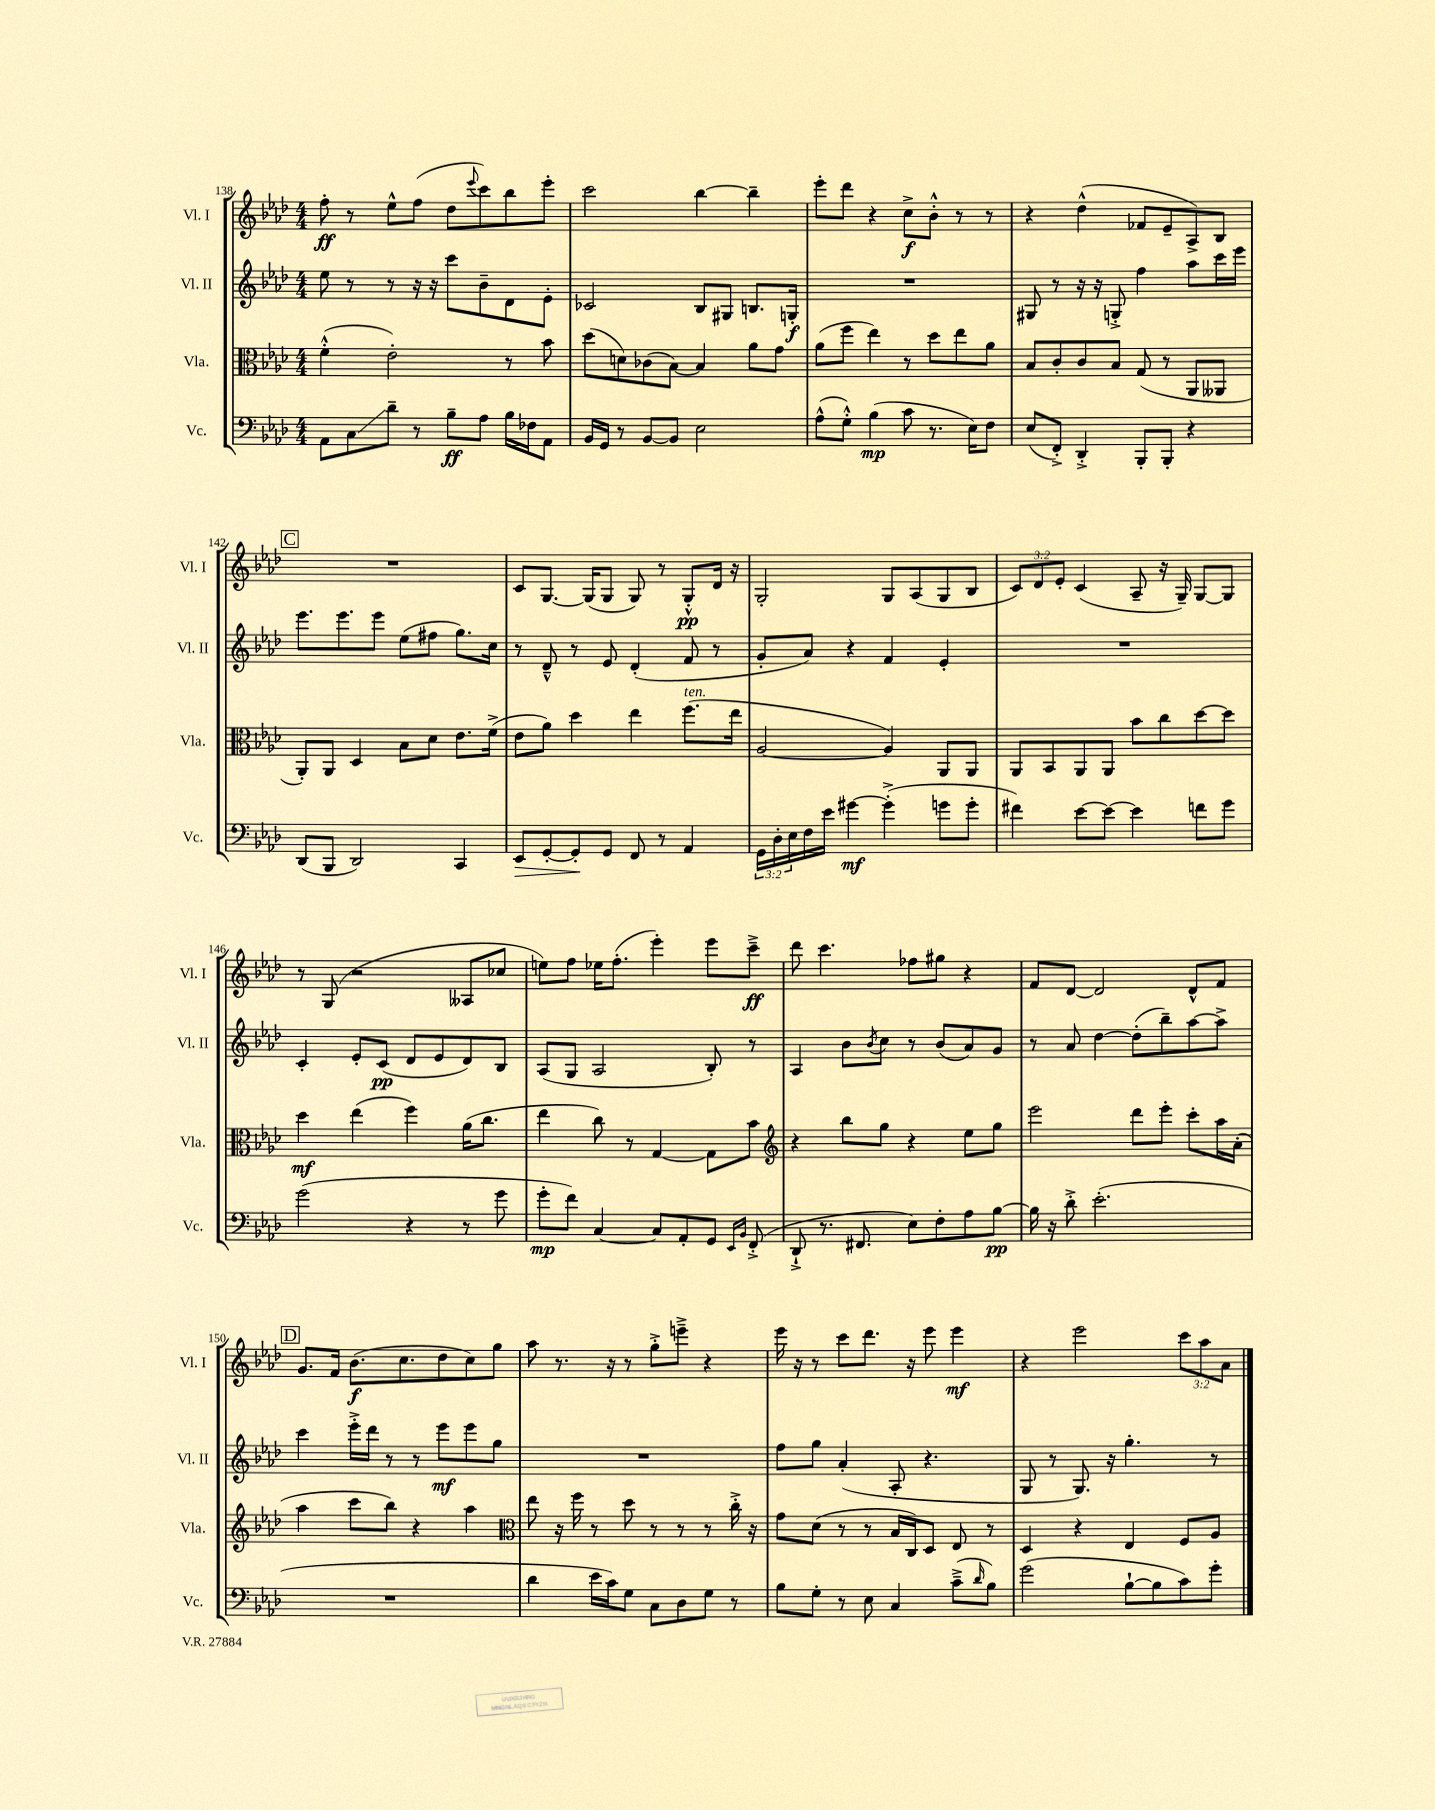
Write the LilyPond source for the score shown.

<<
\new StaffGroup <<
\new Staff = "s0" \with { instrumentName = "Vl. I" shortInstrumentName = "Vl. I" } {
    \clef treble \key aes \major \numericTimeSignature \time 4/4 \override Staff.TupletNumber.text = #tuplet-number::calc-fraction-text
    f''8-.\ff r8 ees''8-^ f''8( des''8 \appoggiatura { ees'''8 } c'''8) bes''8 ees'''8-. |
    c'''2 bes''4~ bes''4-- |
    ees'''8-. des'''8 r4 c''8->\f bes'8-.-^ r8 r8 |
    r4 des''4-^( fes'8 ees'8-- aes8->) bes8 |
    \mark \markup { \box "C" } R1 |
    c'8 g8.~ g16( g8 g8) r8 g8-.-^\pp des'16 r16 |
    g2-. g8 aes8( g8 bes8 |
    \tuplet 3/2 { c'8) des'8 ees'8-. } c'4( aes8-- r16 g16--) g8~ g8 |
    r8 g8( r2 aeses8 ces''8 |
    e''8) f''8 ees''16 f''8.-.( ees'''4-.) ees'''8 c'''8--->\ff |
    des'''8 c'''4. fes''8 gis''8 r4 |
    f'8 des'8~ des'2 des'8-^ f'8 |
    \mark \markup { \box "D" } g'8. f'16 bes'8.\f( c''8. des''8 c''8) g''8 |
    aes''8 r8. r16 r8 g''8-.-> e'''8---> r4 |
    ees'''16 r16 r8 c'''8 des'''8. r16 ees'''8 ees'''4\mf |
    r4 ees'''2 \tuplet 3/2 { c'''8 aes''8 aes'8 } \bar "|." |
}
\new Staff = "s1" \with { instrumentName = "Vl. II" shortInstrumentName = "Vl. II" } {
    \clef treble \key aes \major \numericTimeSignature \time 4/4
    ees''8 r8 r8 r16 r16 c'''8 bes'8-- des'8 ees'8-. |
    ces'2 bes8 gis8 b8. g16-.\f |
    R1 |
    gis8 r8 r16 r16 g8-.-> f''4 aes''8 c'''16 ees'''16 |
    \mark \markup { \box "C" } ees'''8. ees'''8. ees'''8 ees''8( fis''8 g''8.) c''16 |
    r8 des'8---^ r8 ees'8 des'4-.( f'8 r8 |
    g'8-. aes'8) r4 f'4 ees'4-. |
    R1 |
    c'4-. ees'8-. c'8\pp( des'8 ees'8 des'8) bes8 |
    aes8( g8 aes2 bes8-.) r8 |
    aes4 bes'8 \acciaccatura { bes'8 } c''8 r8 bes'8( aes'8) g'8 |
    r8 aes'8 des''4~ des''8-.( bes''8--) aes''8~ aes''8-> |
    \mark \markup { \box "D" } c'''4 ees'''16-.-> des'''16 r8 r8 ees'''8\mf ees'''8 g''8 |
    R1 |
    f''8 g''8 aes'4-.( aes8-. r4. |
    g8 r8 g8.) r16 g''4.-. r8 \bar "|." |
}
\new Staff = "s2" \with { instrumentName = "Vla." shortInstrumentName = "Vla." } {
    \clef alto \key aes \major \numericTimeSignature \time 4/4
    f'4-.-^( ees'2-.) r8 bes'8 |
    des''8( d'8) ces'8( bes8~) bes4 aes'8 g'8 |
    aes'8( f''8 ees''4) r8 des''8 ees''8 aes'8 |
    bes8 c'8-. c'8 bes8 g8( r8 aes,8 aeses,8 |
    \mark \markup { \box "C" } aes,8-.) aes,8 des4 bes8 des'8 ees'8. f'16->( |
    ees'8 aes'8) des''4 ees''4 f''8.^\markup { \italic "ten." }( ees''16 |
    aes2~ aes4) aes,8 aes,8 |
    aes,8 bes,8 aes,8 aes,8 bes'8 c''8 des''8~ des''8 |
    des''4\mf ees''4( f''4) aes'16( c''8. |
    ees''4 c''8) r8 g4~ g8 bes'8 |
    \clef treble r4 bes''8 g''8 r4 ees''8 g''8 |
    ees'''2 des'''8 ees'''8-. c'''8-. aes''16 aes'16-.( |
    \mark \markup { \box "D" } aes''4 c'''8 bes''8) r4 aes''4 |
    \clef alto ees''8 r16 f''16 r8 des''8 r8 r8 r8 c''16-.-> r16 |
    g'8 des'8( r8 r8 bes16 c16) des8 ees8 r8 |
    des4 r4 ees4 f8 aes8 \bar "|." |
}
\new Staff = "s3" \with { instrumentName = "Vc." shortInstrumentName = "Vc." } {
    \clef bass \key aes \major \numericTimeSignature \time 4/4 \override Staff.TupletNumber.text = #tuplet-number::calc-fraction-text
    aes,8 c8\glissando des'8-- r8 bes8--\ff aes8 bes16 fes16 aes,8 |
    bes,16 g,16 r8 bes,8~ bes,8 ees2 |
    aes8-^( g8-.-^) bes4\mp( c'8 r8. ees16) f8 |
    ees8( f,8-.->) des,4-.-> bes,,8-. bes,,8-. r4 |
    \mark \markup { \box "C" } des,8( bes,,8 des,2) c,4 |
    ees,8\> g,8~-. g,8-.\! g,8 f,8 r8 aes,4 |
    \tuplet 3/2 { g,16 des16-. ees16 } f16 ees'16 gis'4~\mf gis'4-.->( g'8 g'8-. |
    fis'4) ees'8~ ees'8~ ees'4 f'8 g'8 |
    g'2( r4 r8 g'8 |
    g'8-.\mp f'8) c4~ c8 aes,8-. g,8 \grace { ees,16 bes,16 } f,8-.->( |
    des,8-!-> r8. fis,8. ees8) f8-. aes8 bes8~\pp |
    bes16 r16 des'8-.-> ees'2.-.( |
    \mark \markup { \box "D" } R1 |
    des'4 ees'16 c'16) g8 c8 des8 g8 r8 |
    bes8 g8-. r8 ees8 c4 c'8--->( \grace { des'16 } bes8) |
    g'2( bes8~-! bes8 c'8) g'8-. \bar "|." |
}
>>
>>
\layout { \context { \Score currentBarNumber = #138 } }
